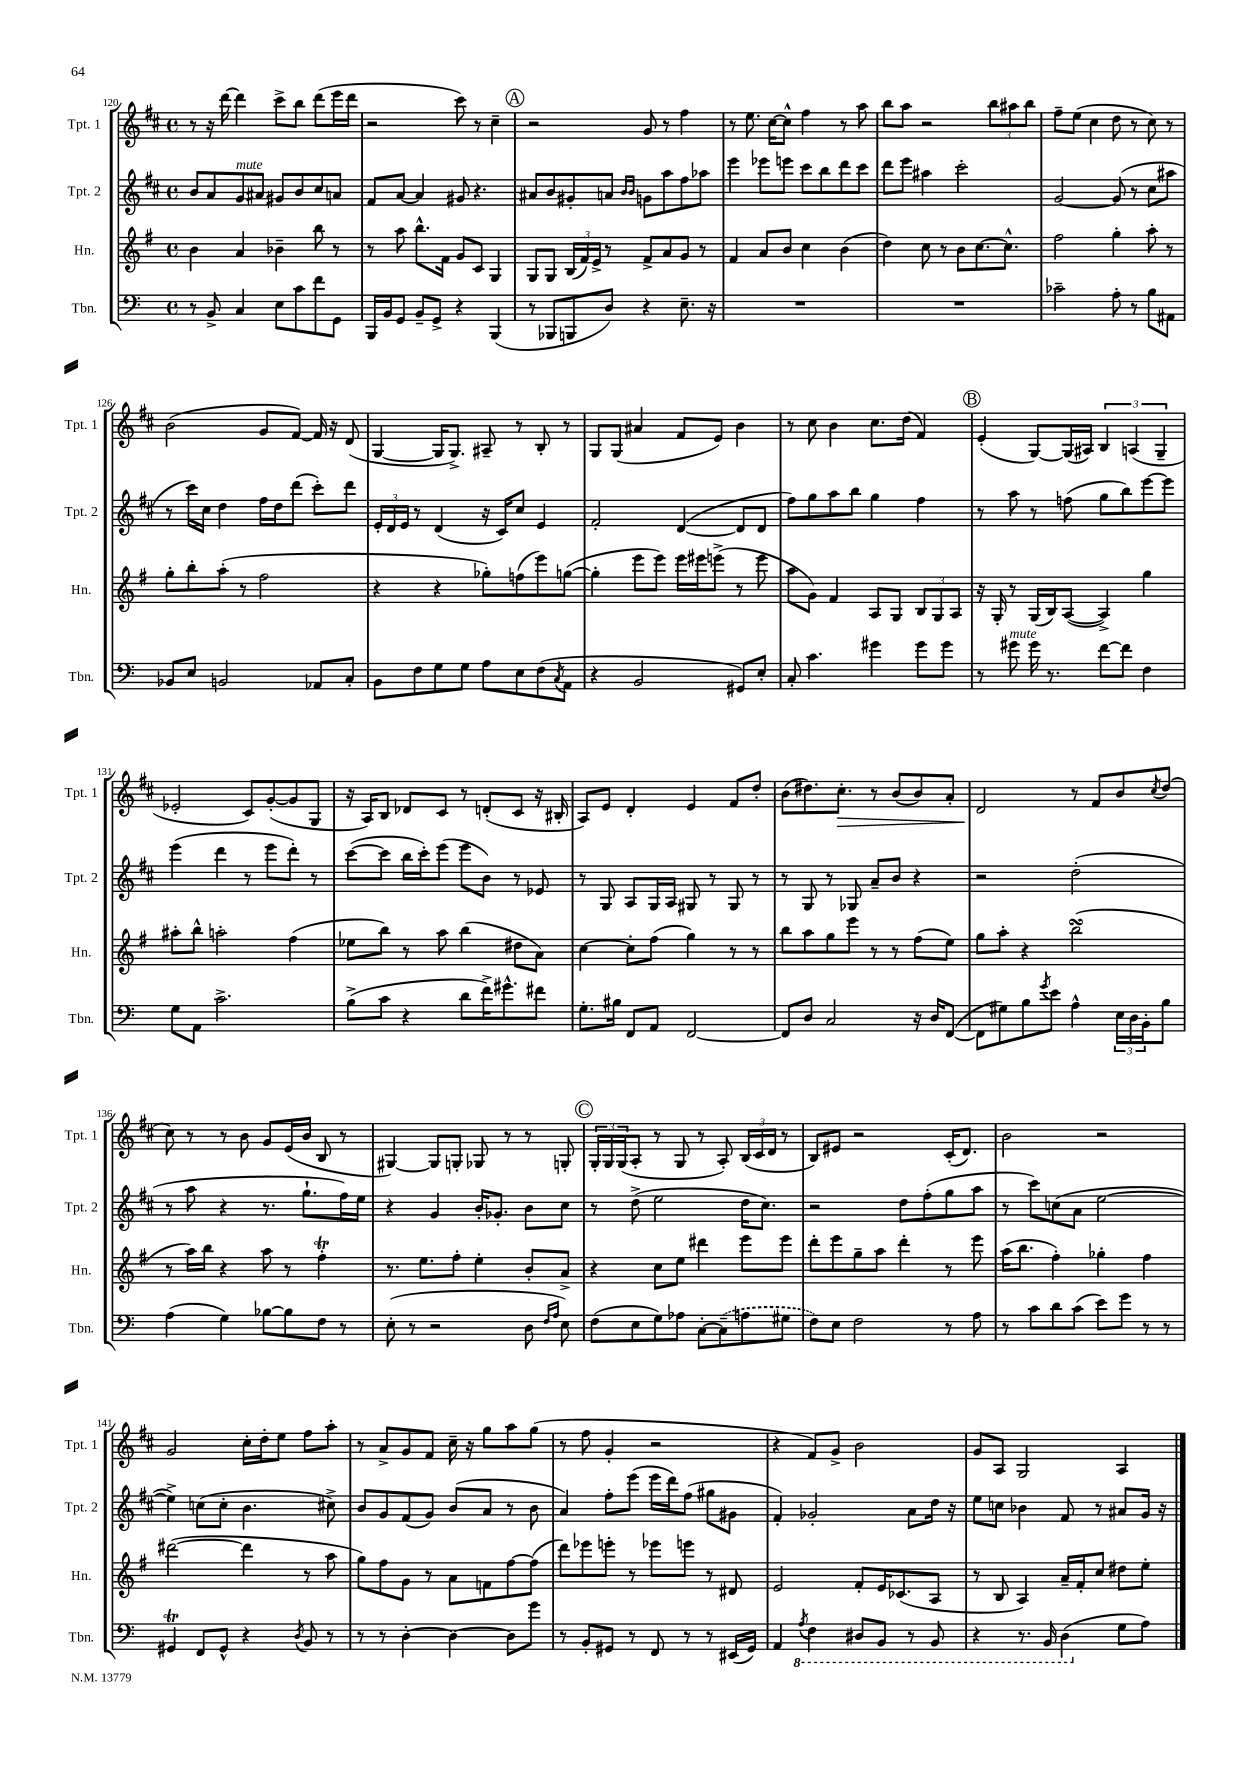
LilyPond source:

<<
\new StaffGroup <<
\new Staff = "s0" \with { instrumentName = "Tpt. 1" shortInstrumentName = "Tpt. 1" } {
    \clef treble \key d \major \defaultTimeSignature \time 4/4
    r8 r16 d'''16~ d'''4 cis'''8-> b''8 d'''8( e'''16 d'''16 |
    r2 cis'''8) r8 cis''4-- |
    \mark \markup { \circle "A" } r2 g'8 r8 fis''4 |
    r8 e''8. cis''16~ cis''8-^ fis''4 r8 a''8 |
    b''8 a''8 r2 \tuplet 3/2 { b''8 ais''8 b''8 } |
    fis''8-- e''8( cis''4 d''8 r8 cis''8) r8 |
    b'2( g'8 fis'8~) fis'16 r16 d'8( |
    g4~ g16 g8.->) ais8-- r8 b8-. r8 |
    g8 g8( ais'4 fis'8 e'8) b'4 |
    r8 cis''8 b'4 cis''8. d''16( fis'4) |
    \mark \markup { \circle "B" } e'4-.( g8~) g16( ais16) \tuplet 3/2 { b4 a4( g4-- } |
    ees'2-. cis'8) g'8~-.( g'8 g8 |
    r16 a16) b8 des'8 cis'8 r8 d'8-.( cis'8 r16 bis16-. |
    a8) e'8 d'4-. e'4 fis'8 d''8-. |
    b'8( dis''8.) cis''8.-.\> r8 b'8( b'8) a'8-. |
    d'2\! r8 fis'8 b'8 \acciaccatura { cis''8 } d''8( |
    cis''8) r8 r8 b'8 g'8 e'16( b'16 b8 r8 |
    gis4~) gis8 g8-. ges8 r8 r8 g8-. |
    \mark \markup { \circle "C" } \tuplet 3/2 { g16-. g16 g16( } a8-. r8 g8 r8 a8-.) \tuplet 3/2 { b16( cis'16 d'16 } r8 |
    b8) eis'8 r2 cis'16-.( d'8.) |
    b'2 r2 |
    g'2 cis''16-. d''16-. e''8 fis''8 a''8-. |
    r8 a'8-> g'8 fis'8 cis''16-- r16 g''8 a''8 g''8( |
    r8 fis''8 g'4-. r2 |
    r4 fis'8) g'8-> b'2 |
    g'8 a8 g2 a4 \bar "|." |
}
\new Staff = "s1" \with { instrumentName = "Tpt. 2" shortInstrumentName = "Tpt. 2" } {
    \clef treble \key d \major \defaultTimeSignature \time 4/4
    b'8 a'8 g'8^\markup { \italic "mute" } ais'8 gis'8 b'8 cis''8 a'8 |
    fis'8 a'8~ a'4 gis'8 r4. |
    \mark \markup { \circle "A" } ais'8 b'8 gis'8-. a'8 \grace { b'16 b'16 } g'8 a''8 fis''8 aes''8 |
    e'''4 ees'''8 e'''8 cis'''8 b''8 d'''8 cis'''8 |
    d'''8 e'''8 ais''4 cis'''2-. |
    g'2~ g'8( r8 cis''8 ais''8 |
    r8 cis'''16) cis''16 d''4 fis''16 d''16 d'''8( cis'''8-.) d'''8 |
    \tuplet 3/2 { e'16-. d'16 e'16 } r8 d'4( r16 cis'16) cis''8 e'4 |
    fis'2-. d'4~( d'8 d'8 |
    fis''8) g''8 a''8 b''8 g''4 fis''4 |
    \mark \markup { \circle "B" } r8 a''8 r8 f''8( g''8 b''8) e'''8~ e'''8 |
    e'''4( d'''4 r8 e'''8 d'''8-.) r8 |
    cis'''8~( cis'''8 b''16 cis'''16-.) e'''8( e'''8 b'8) r8 ees'8 |
    r8 g8 a8 g16 a16 gis8 r8 gis8 r8 |
    r8 g8 r8 ges8 a'8-- b'8 r4 |
    r2 d''2-.( |
    r8 a''8 r4 r8. g''8.-! fis''16) e''16 |
    r4 g'4 b'16-. ges'8.-. b'8 cis''8 |
    \mark \markup { \circle "C" } r8 d''8->( e''2 d''16 cis''8.) |
    r2 d''8 fis''8-.( g''8 a''8 |
    r8 cis'''8) c''8( a'8 e''2~ |
    e''4->) c''8( c''8-. b'4. cis''8->) |
    b'8 g'8 fis'8( g'8) b'8( a'8 r8 b'8 |
    a'4) fis''8-. e'''8( e'''16 d'''16) fis''8( gis''8 gis'8 |
    fis'4-.) ges'2-. a'8 d''16 r16 |
    e''8 c''8 bes'4 fis'8 r8 ais'8 g'16 r16 \bar "|." |
}
\new Staff = "s2" \with { instrumentName = "Hn." shortInstrumentName = "Hn." } {
    \clef treble \key g \major \defaultTimeSignature \time 4/4
    b'4 a'4 bes'4-- b''8 r8 |
    r8 a''8 b''8.-^ fis'16 g'8 c'8 g4 |
    \mark \markup { \circle "A" } g8 g8 \tuplet 3/2 { b16( fis'16) e'16-> } r8 fis'8-> a'8 g'8 r8 |
    fis'4 a'8 b'8 c''4 b'4( |
    d''4) c''8 r8 b'8 c''8.~ c''8.-^ |
    fis''2 g''4-. a''8-. r8 |
    g''8-. b''8-. a''8-.( r8 fis''2 |
    r4 r4 ges''8-.) f''8( e'''8) g''8~( |
    g''4-. e'''8 e'''8) e'''16 eis'''16 e'''8->( r8 e'''8 |
    a''8 g'8) fis'4 a8 g8 \tuplet 3/2 { b8 g8 a8 } |
    \mark \markup { \circle "B" } r16 g16-. r8 g16( b16) a8~( a4->) g''4 |
    ais''8-. b''8-^ a''2-. fis''4( |
    ees''8 b''8) r8 a''8 b''4( dis''8 a'8) |
    c''4~ c''8-. fis''8( g''4) r8 r8 |
    b''8 a''8 g''8 e'''8 r8 r8 fis''8( e''8) |
    g''8 a''8-. r4 b''2\turn( |
    r8 a''16) b''16 r4 a''8 r8 fis''4-.\trill |
    r8. e''8. fis''8-. e''4-. b'8-. a'8-> |
    \mark \markup { \circle "C" } r4 c''8 e''8 dis'''4 e'''8 e'''8 |
    d'''8-. e'''8 g''8-- a''8 d'''4-. r8 e'''8 |
    a''16( b''8. fis''4-.) ges''4-. fis''4 |
    dis'''2~( dis'''4 r8 a''8 |
    g''8) fis''8 g'8 r8 a'8 f'8 fis''8~ fis''8( |
    d'''8) ees'''8 e'''8-. r8 ees'''8 e'''8 r8 dis'8 |
    e'2 fis'8-. e'16 ces'8.( a8 |
    r8 b8 a4) a'16-- fis'16-. c''8 dis''8 e''8-. \bar "|." |
}
\new Staff = "s3" \with { instrumentName = "Tbn." shortInstrumentName = "Tbn." } {
    \clef bass \key c \major \defaultTimeSignature \time 4/4
    r8 b,8-> c4 e8 c'8 f'8 g,8 |
    b,,16 b,16 g,8 b,8-- g,8-> r4 b,,4( |
    \mark \markup { \circle "A" } r8 bes,,8 b,,8 d8) r4 e8.-- r16 |
    R1 |
    R1 |
    ces'2-- a8-. r8 b8 ais,8 |
    bes,8 e8 b,2 aes,8 c8-. |
    b,8 f8 g8 g8 a8 e8 f8( \acciaccatura { c8 } a,8 |
    r4 b,2 gis,8) e8-. |
    c8-. c'4. gis'4 gis'8 gis'8 |
    \mark \markup { \circle "B" } r8 gis'8^\markup { \italic "mute" } gis'16 r8. f'8~ f'8 f4 |
    g8 a,8 c'2.-> |
    b8->( c'8 r4 d'8 f'16->) gis'8.-^ fis'8 |
    g8.-. bis16 f,8 a,8 f,2~ |
    f,8 d8 c2 r16 d16 f,8~( |
    f,8 gis8) b8 \acciaccatura { g'8 } e'8 a4-^ \tuplet 3/2 { e16 d16 b,16-. } b8 |
    a4( g4) bes8~ bes8 f8 r8 |
    e8-.( r8 r2 d8 \grace { f16 a16 } e8) |
    \mark \markup { \circle "C" } f8( e8 g8) aes8 c8~-. \once \slurDashed c8--( a8 gis8 |
    f8) e8 f2 r8 a8 |
    r8 c'8 d'8 c'8( e'8) g'8 r8 r8 |
    gis,4\trill f,8 gis,8-^ r4 \acciaccatura { d8 } b,8 r8 |
    r8 r8 d4~-. d4~ d8 g'8 |
    r8 b,8-. gis,8 r8 f,8 r8 r8 eis,16( gis,16) |
    a,4 \ottava #-1 \acciaccatura { a,8 } f,4 dis,8 b,,8 r8 b,,8 |
    r4 r8. b,,16 d,4( \ottava #0 g8 a8) \bar "|." |
}
>>
>>
\layout { \context { \Score currentBarNumber = #120 } }
